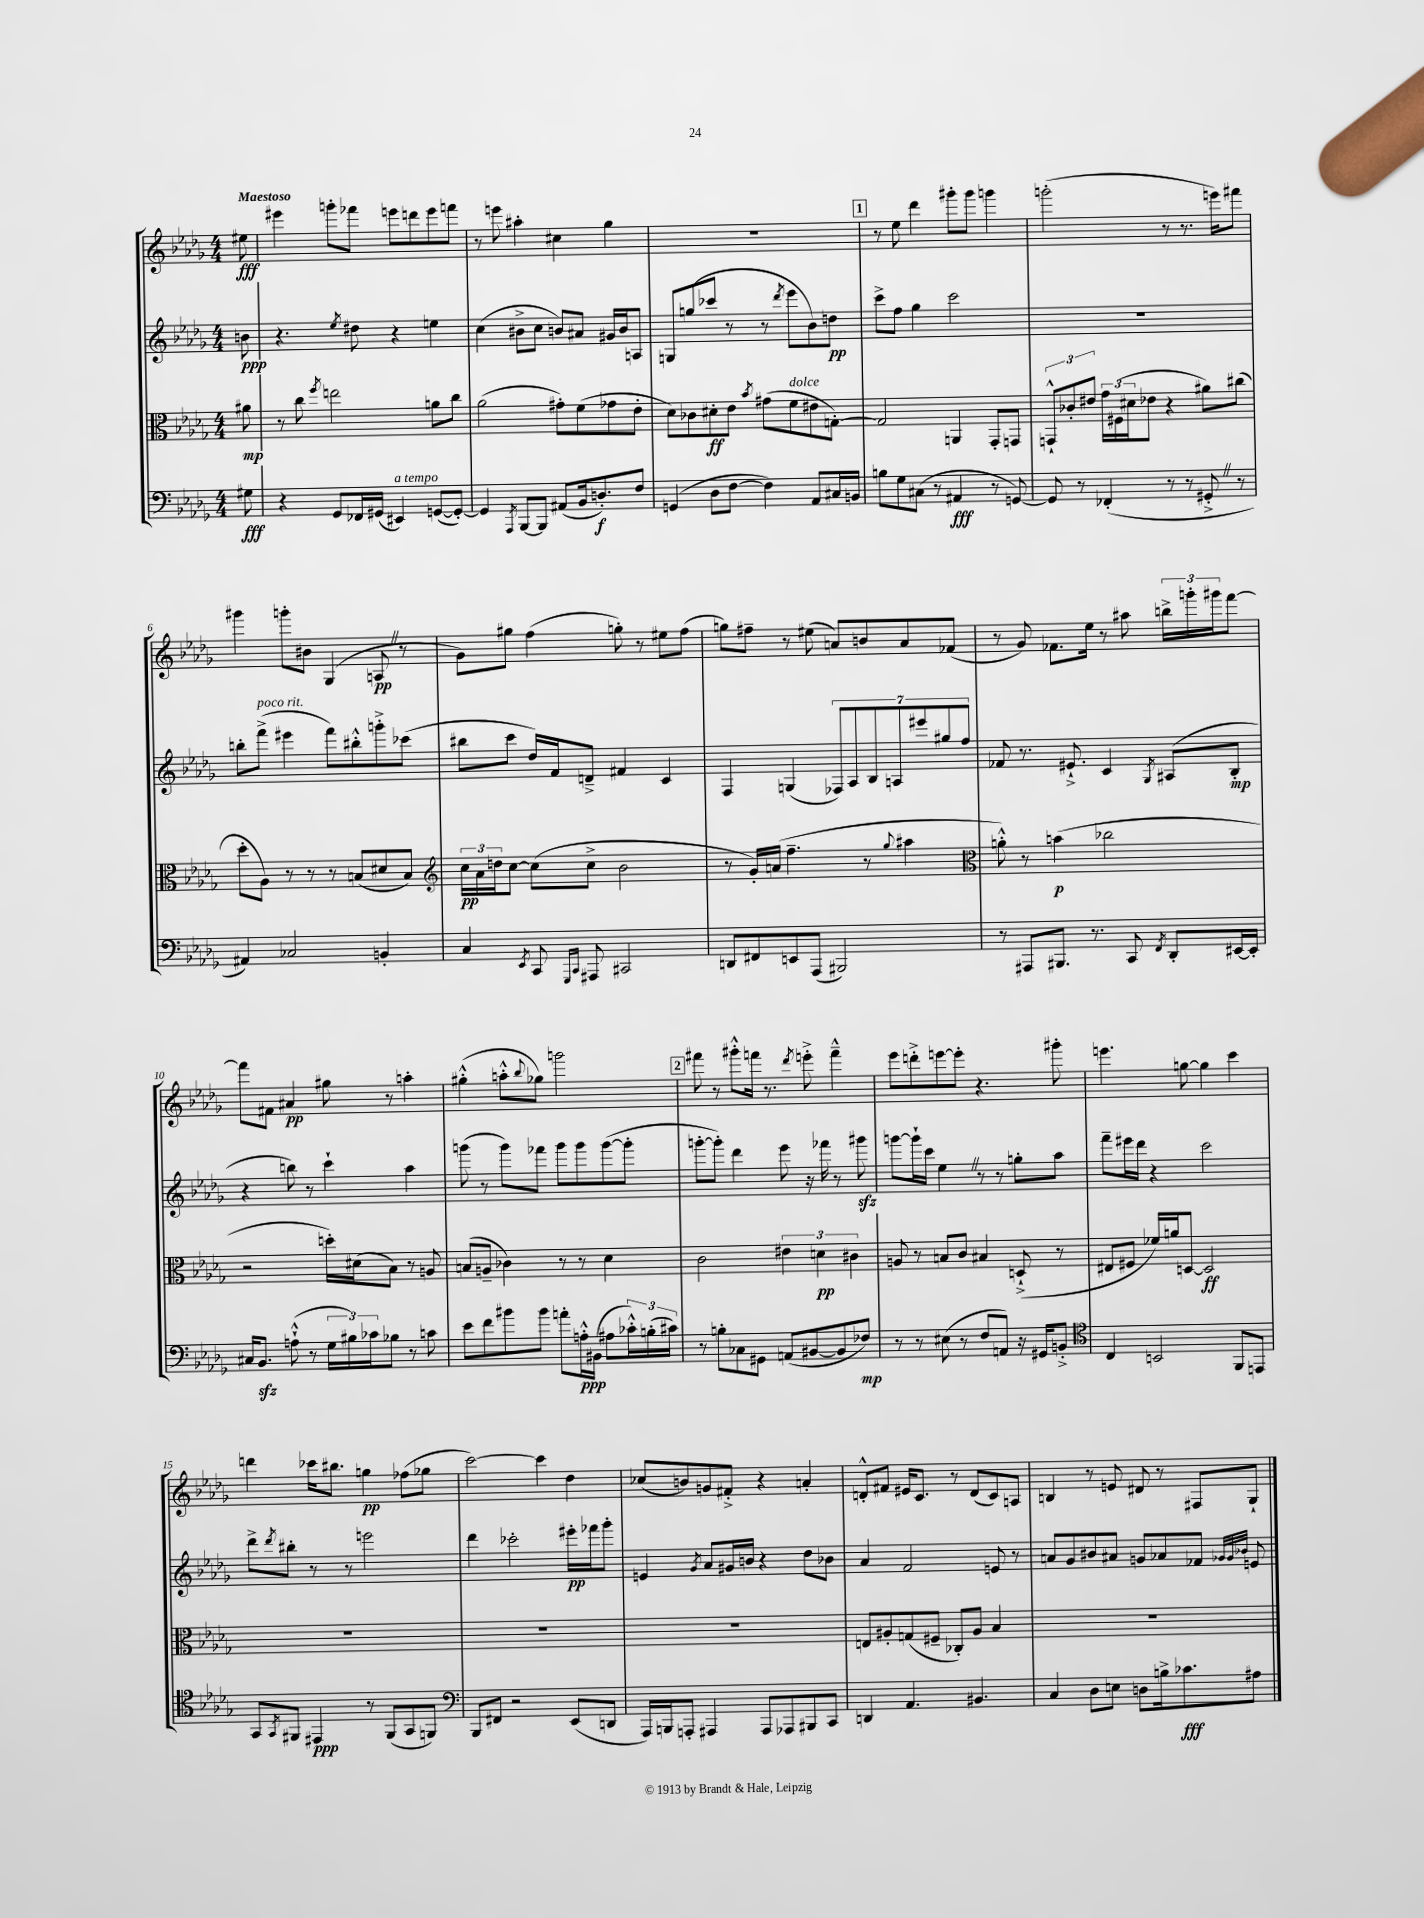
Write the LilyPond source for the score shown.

<<
\new StaffGroup <<
\new Staff = "s0" {
    \clef treble \key des \major \numericTimeSignature \time 4/4 \partial 8 \tempo "Maestoso"
    eis''8\fff |
    eis'''4 g'''8-. fes'''8 e'''8 d'''8 e'''8 f'''8 |
    r8 e'''8 ais''4-. cis''4 ges''4 |
    R1 |
    \mark \markup { \box "1" } r8 ees''8 des'''4 gis'''8-. gis'''8 g'''4 |
    g'''2-.( r8 r8. e'''16) fis'''8 |
    gis'''4 g'''8-. bis'8 ges4( a8\pp \once \override BreathingSign.text = \markup { \musicglyph "scripts.caesura.straight" } \breathe r8 |
    ges'8) gis''8 f''4( g''8-.) r8 eis''8 f''8( |
    g''8) fis''8-- r8 eis''8( a'8) b'8 a'8 fes'8( |
    r8 ges'8) fes'8. ees''16 r8 ais''8 \tuplet 3/2 { b''16-> g'''16-. gis'''16 } f'''8~ |
    f'''8 fis'8 ais'4\pp gis''8 r8 a''4-. |
    gis''4-.-^( a''8-.-^ \appoggiatura { bes''8 } ges''8) g'''2 |
    \mark \markup { \box "2" } fis'''8 r8 gis'''8-.-^ f'''16 r8. \acciaccatura { des'''8 } e'''8-.-> f'''4---^ |
    ees'''8 d'''8-.-> e'''8~ e'''8-. r4. gis'''8-. |
    e'''4. g''8~ g''4 c'''4 |
    d'''4 ces'''16 bis''8. g''4\pp fes''8( ges''8 |
    c'''2~) c'''4 des''4 |
    ces''8( b'8) g'8 fis'8-.-> r4 a'4-. |
    d'8-.-^ fis'8 eis'16 c'8. r8 d'8( c'8) a8 |
    b4 r8 e'8 dis'8 r8 fis8 ges8-! \bar "|." |
}
\new Staff = "s1" {
    \clef treble \key des \major \numericTimeSignature \time 4/4 \partial 8
    b'8\ppp |
    r4. \acciaccatura { ees''8 } dis''8 r4 e''4 |
    c''4( bis'8-> c''8 b'8) ais'8 gis'16 b'16 a8 |
    g8 g''8( ces'''8 r8 r8 \acciaccatura { des'''8 } ees'''8 bes'8) d''8\pp |
    \mark \markup { \box "1" } c'''8-> f''8 ges''4 c'''2 |
    R1 |
    b''8-. f'''8->^\markup { \italic "poco rit." }( eis'''4 f'''8) bis''8-.-^ g'''8-.-> ces'''8( |
    bis''8 c'''8 des''16) f'16 d'8---> fis'4 c'4 |
    f4 g4( \tuplet 7/4 { fes8) aes8 bes8 a8 eis'''8 gis''8 f''8 } |
    fes'8 r8. eis'8.-!-> c'4 \acciaccatura { ges8 } ais8( bes8-.\mp |
    r4 b''8) r8 c'''4-! aes''4 |
    g'''8( r8 g'''8) fes'''8 g'''8 g'''8 g'''8~( g'''8-. |
    \mark \markup { \box "2" } g'''8~-. g'''8-.) des'''4 ees'''8 r16 fes'''16 r8 gis'''8\sfz |
    g'''8~ g'''16-! c'''16 ees''4 \once \override BreathingSign.text = \markup { \musicglyph "scripts.caesura.straight" } \breathe r8 r8 g''8-. aes''8 |
    f'''8-- eis'''16 des'''16 r4 c'''2 |
    des'''8-> \acciaccatura { des'''8 } bis''8-. r8 r8 e'''2 |
    des'''4 ces'''2-. eis'''16-.\pp fes'''16 ges'''8-. |
    e'4 \acciaccatura { ges'8 } aes'8 gis'16 b'16 r4 des''8 bes'8 |
    aes'4 f'2 e'8 r8 |
    a'8 ges'8 bis'8 ais'8 g'8 aes'8 fes'8 \grace { ges'32 ges'32 bes'32 } e'8 \bar "|." |
}
\new Staff = "s2" {
    \clef alto \key des \major \numericTimeSignature \time 4/4 \partial 8
    ais'8\mp |
    r8 c''8 \acciaccatura { f''8 } e''2 a'8 c''8 |
    aes'2( gis'8-.) f'8( ges'8 ees'8-. |
    des'8) ces'8 dis'8-.\ff ees'8 \acciaccatura { bes'8 } gis'8( f'8^\markup { \italic "dolce" } eis'8 g8~-.) |
    \mark \markup { \box "1" } g2 a,4 ges,8-. g,8 |
    \tuplet 3/2 { g,8-!-^ ces'8-. eis'8 } \tuplet 3/2 { ges'16 fis16( dis'16 } ees'8 r4 ais'8) cis''8( |
    des''8-. aes8) r8 r8 r8 b8( dis'8 b8) |
    \clef treble \tuplet 3/2 { c''16\pp aes'16 d''16 } c''8~ c''8( c''8-> bes'2 |
    r8 ges'16-.) a'16( f''4.-- r8 \appoggiatura { ges''8 } ais''4 |
    \clef alto a'8-.-^) r8 b'4\p( ces''2 |
    r2 d''16-.) dis'16( bes8) r8 a8 |
    b8( a8-- ces'4) r8 r8 des'4 |
    \mark \markup { \box "2" } c'2 \tuplet 3/2 { eis'4 d'4\pp cis'4 } |
    a8 r8 b8 c'8 bis4 d8-!->( r8 |
    eis8 fis8 fes'16) a'16 d8~ d2\ff |
    R1 |
    R1 |
    R1 |
    e8 ais8-. g8( fis8-- ces8-.) ais8 bes4 |
    R1 \bar "|." |
}
\new Staff = "s3" {
    \clef bass \key des \major \numericTimeSignature \time 4/4 \partial 8
    gis8\fff |
    r4 ges,8 fes,16 gis,16( eis,4^\markup { \italic "a tempo" }) g,8~( g,8~-.) |
    g,4 \acciaccatura { aes,,8 } bes,,8~ bes,,8 ais,8( bes,16 d8.-.\f) f8 |
    g,4( des8 f8~ f4) aes,8 cis16 b,16 |
    \mark \markup { \box "1" } b8 ges8 cis8( r8 ais,4\fff r8 g,8~) |
    g,8 r8 fes,4-.( r8 r8 gis,8-.-> \once \override BreathingSign.text = \markup { \musicglyph "scripts.caesura.straight" } \breathe r8 |
    ais,4) ces2 b,4-. |
    c4 \acciaccatura { ees,8 } c,8 \grace { ges,,16 c,16 } ais,,8 cis,2 |
    d,8 fis,8 e,8 aes,,8( bis,,2) |
    r8 ais,,8 bis,,8. r8. c,8 \acciaccatura { f,8 } des,8-. eis,16~ eis,16-. |
    cis16 bes,8.\sfz a8-!-^( r8 \tuplet 3/2 { ges16 bis16) ces'16 } bes8 r8 c'8 |
    ees'8 f'8 bis'8 bis'8 a'8-. a16-.-^\ppp bis,16( ais8 \tuplet 3/2 { ces'16-.-^) b16-.( cis'16) } |
    \mark \markup { \box "2" } r8 b8-. ces8 gis,8 a,8( bis,8~ bis,8 fes8\mp) |
    r8 r8 eis8( r8 f8 a,8) r16 gis,16 b,8-.-> |
    \clef tenor c4 b,2 f,8 e,8 |
    ges,8 \acciaccatura { ges,8 } fis,8 eis,4\ppp r8 fis,8( ges,8 f,8) |
    \clef bass bes,,8 fis,8 r2 ees,8( d,8 |
    aes,,16) b,,16 a,,8-. ais,,4 ais,,8 aes,,8 bis,,8 c,8 |
    d,4 aes,4. bis,4. |
    c4 des8 e8 d8 b16-> ces'8.\fff ais8 \bar "|." |
}
>>
>>
